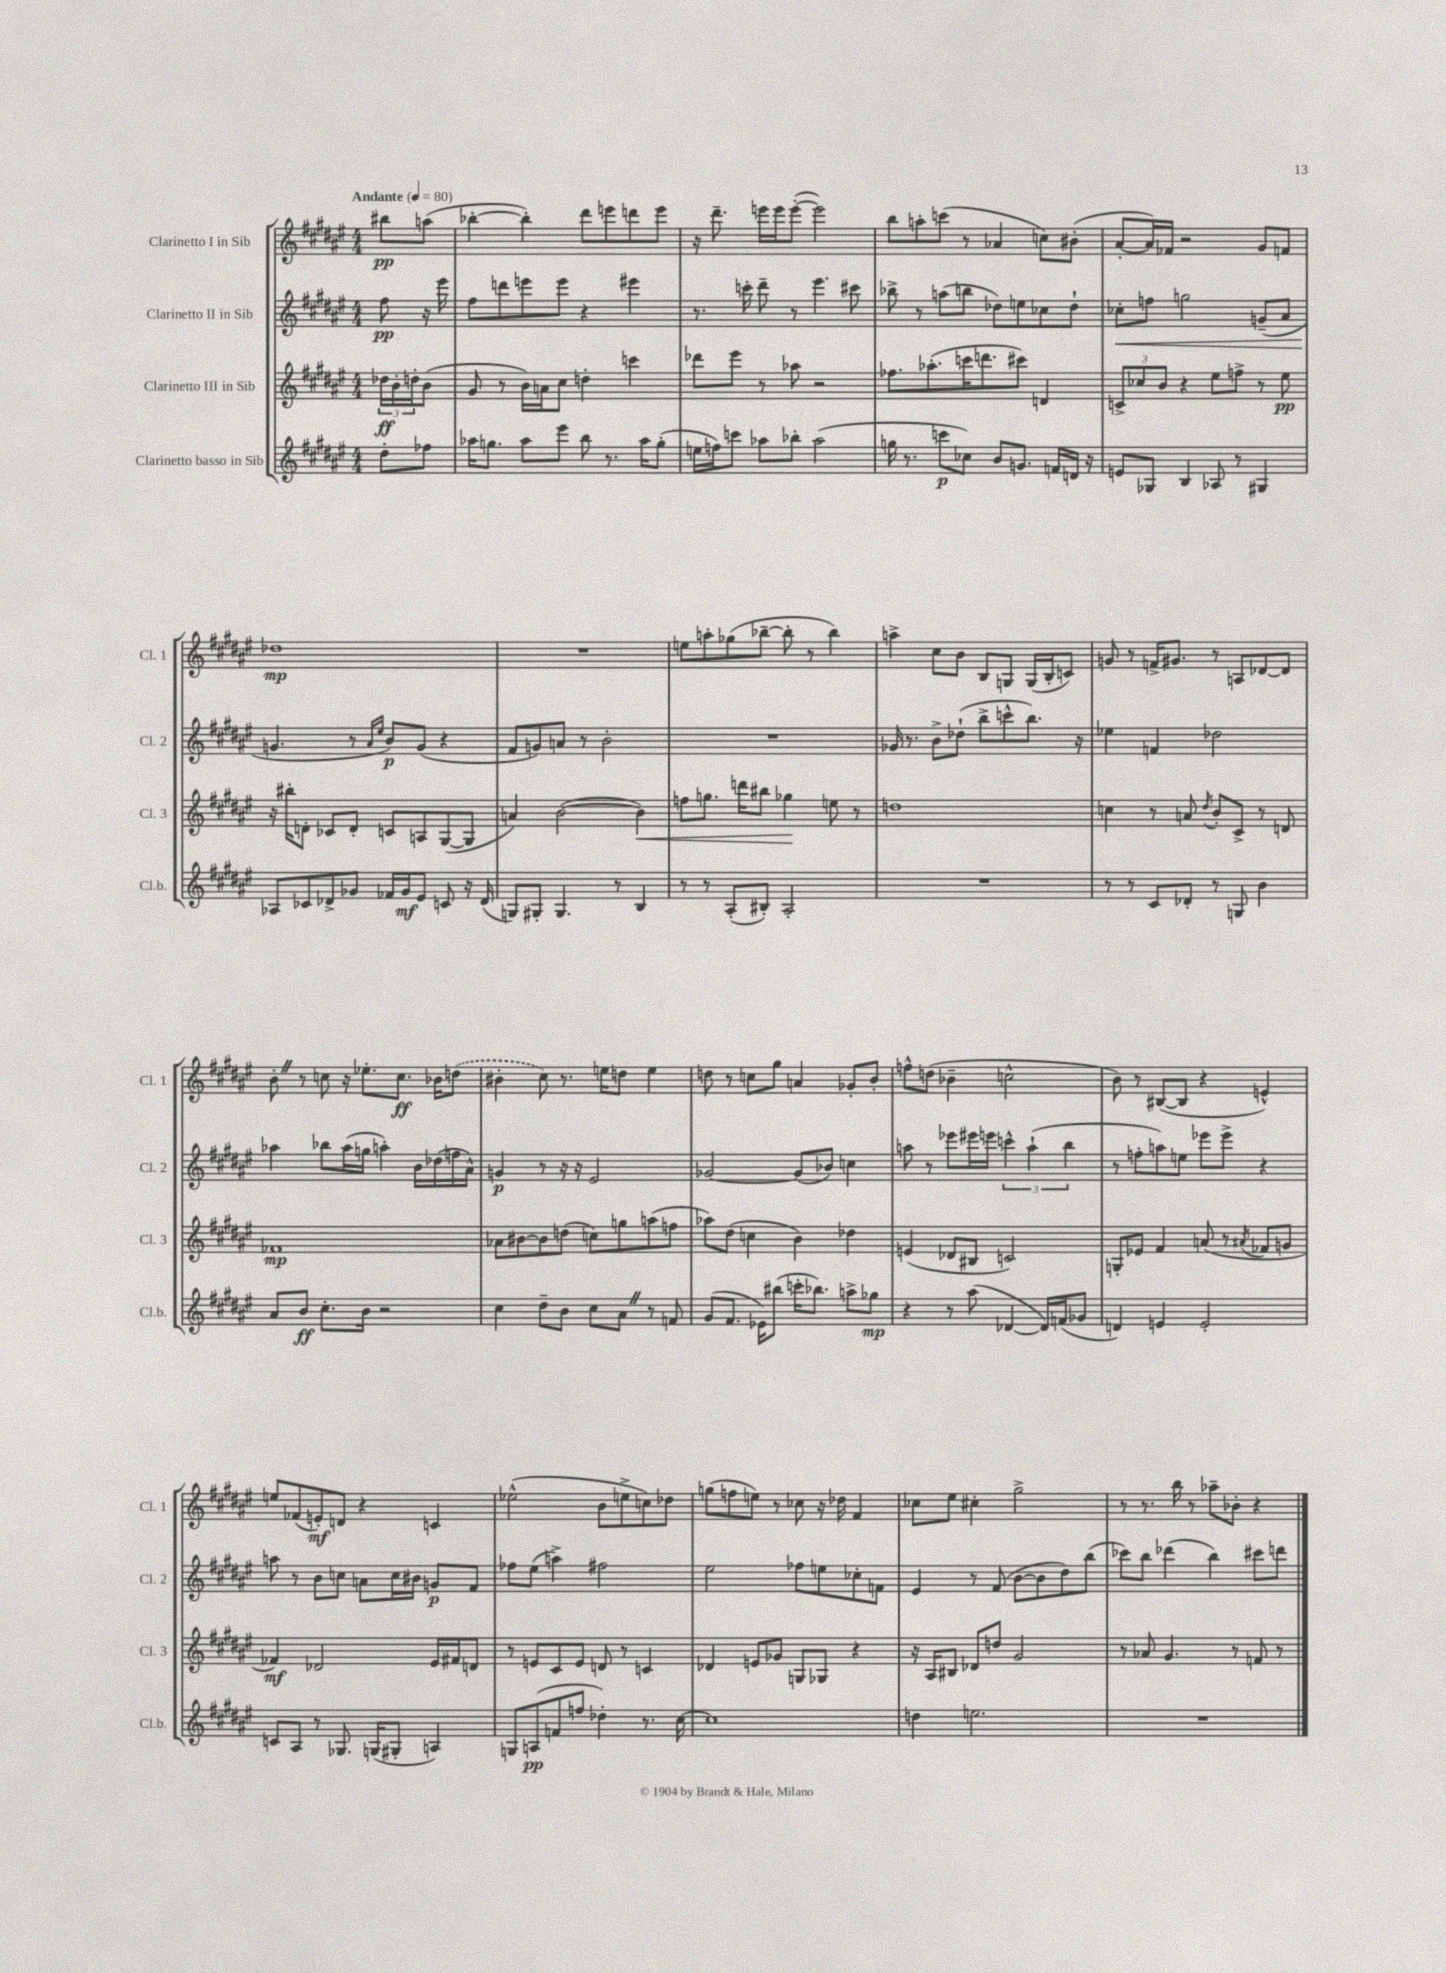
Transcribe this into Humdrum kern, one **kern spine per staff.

**kern	**kern	**kern	**kern
*staff4	*staff3	*staff2	*staff1
*clefG2	*clefG2	*clefG2	*clefG2
*k[f#c#g#d#a#e#]	*k[f#c#g#d#a#e#]	*k[f#c#g#d#a#e#]	*k[f#c#g#d#a#e#]
*M4/4	*M4/4	*M4/4	*M4/4
*MM80	*MM80	*MM80	*MM80
8dd#'	24dd-	8ff#	8bb#
.	24b'	.	.
.	24dd'	.	.
8ff-	(8b	16r	(8aa
.	.	16eee#	.
=	=	=	=
16aa-	8g#	8ff#	[4bb-'
8.gg	.	.	.
.	8r	8ddd	.
8aa-	16b)	8eee	4bb-'])
.	16a	.	.
8eee#	8cc#	8eee	.
8bb	4dd'	4r	8ddd#
8.r	.	.	8eee
.	4ccc	4eee#	8ddd
16aa-	.	.	.
(8gg'	.	.	8eee
=	=	=	=
16ee	8ddd-	8.r	16r
16ff)	.	.	8.ddd#~
8ccc	8eee#	.	.
.	.	16ccc'	.
8aa-	8r	8ddd#~	16eee
.	.	.	16eee
8bb-'	8aa-	8r	([8eee'
(2aa-	2r	4.eee#	2eee])
.	.	8ccc#	.
=	=	=	=
16gg	8.ff-	8bb-^	8bb
8.r	.	.	.
.	.	8r	8aa'
.	(8.aa-'	.	.
8ccc	.	(8aa	(8ccc
8cc-)	16ccc	8bb	8r
.	8.ddd	.	.
8b	.	8dd-)	4a-
8.g	8ccc#)	8ee	.
.	4d	8cc-	8cc)
16f	.	.	.
16d	.	8dd-`	(8b#'
16r	.	.	.
=	=	=	=
8e	12c^	8cc-'	[8a#'
.	12cc-	.	.
8G-	.	8ff	16a#])
.	12b	.	.
.	.	.	16f-
4B	4r	2gg	2r
8A-	8ee#	.	.
8r	8ff^	.	.
4G#	8r	(8g~	8g#
.	8ee#	8a#	8f
=	=	=	=
8A-	16r	4.g	1dd-
.	16bb#'	.	.
8c-	8d'	.	.
8d-^	8c-	.	.
8g-	8d'	8r	.
.	.	16qqa#	.
.	.	16qqee#	.
16f-	8c	8b)	.
16g-	.	.	.
8e#	8A	(8g	.
8c	([8G#	4r	.
16r	8G#]	.	.
(16d-	.	.	.
=	=	=	=
8G)	4a)	8f#	1r
8G#'	.	8g)	.
4.G#	([2b	8a	.
.	.	8r	.
.	.	2b'	.
8r	.	.	.
4B	4b])	.	.
=	=	=	=
8r	8ff	1r	8ee
8r	8.gg	.	8aa'
(8A#'	.	.	(8gg-
.	16ddd	.	.
8B#')	8bb#	.	[8bb-~
2A#'	4gg-	.	8bb-']
.	.	.	8r
.	8ee	.	4bb-)
.	8r	.	.
=	=	=	=
1r	1dd	16g-	4aa^
.	.	8.r	.
.	.	8b^	8cc#
.	.	(8dd-`	8b
.	.	8bb^	8B
.	.	8ccc^^	8G
.	.	8.bb)	(16G
.	.	.	16B'
.	.	.	8c)
.	.	16r	.
=	=	=	=
8r	4cc	4ee-	8g
8r	.	.	8r
8c#	8r	4f	16f^
.	.	.	8.g#
8d-'	8a	.	.
.	8qdd#	.	.
8r	8b'	2dd-	8r
8G	8c#^	.	8A
4b	8r	.	[8d-
.	8d	.	8d-]
=	=	=	=
8a#	1f-	4aa-	8b'
8b	.	.	8r
8.cc#'	.	8bb-	8cc
.	.	(16aa-	16r
16b	.	16gg	8.ee-'
2r	.	4aa')	.
.	.	.	8.cc
.	.	16b	.
.	.	(16dd-	16b-
.	.	16ff	(8dd
.	.	16a#^^)	.
=	=	=	=
4cc#	8a-	4g	4b#'
.	[8b#	.	.
8dd#~	8b#]	8r	8cc#)
8b	(8dd	16r	8.r
.	.	16r	.
8cc#	8cc)	2e#	.
.	.	.	16ee
8a#	8gg	.	8dd
8r	(8aa	.	4ee
8f	8ff	.	.
=	=	=	=
(8g#	8aa-)	[2g-	8dd
8.f#	(8dd#	.	8r
.	4cc	.	8cc
16e-)	.	.	.
(8bb#	.	.	8gg#
16ccc'	4b)	(8g-]	4a
8.bb-)	.	.	.
.	.	8b-)	.
8aa^	4dd-	4cc	8g-'
8gg-	.	.	8b'
=	=	=	=
4r	(4e	8aa	8ff^^
.	.	8r	(8dd
8r	8d-	8eee-	4b-~
(8aa#	8B#	16eee#	.
.	.	16eee	.
[4d-	2c)	6ccc^^	2cc^^
.	.	(6aa`	.
16d-])	.	.	.
(16f	.	.	.
.	.	6bb	.
8g-	.	.	.
=	=	=	=
4d)	8G'	8r	8b)
.	8e-	8ff'	8r
4e	4f#	8aa)	([8B#
.	.	8ee	8B#]
2e'	(8a	8eee-	4r
.	8r	8eee-^	.
.	8qa#	.	.
.	8f-	4r	4e^^)
.	8g	.	.
=	=	=	=
8c	4f-)	8aa	8ee
8A#	.	8r	(8f-
8r	2d-	8b	8e')
8.G-	.	8cc	8d
.	.	8a	4r
(16G	.	.	.
8G#'	.	16cc	.
.	.	16b#	.
4A)	16e#	8g	4c
.	16f#	.	.
.	8d	8f#	.
=	=	=	=
8G	8r	8ff-	(2ee-^^
(8A	8e	(8ee#	.
8f	8c#	4aa^)	.
8ff	8e	.	.
4dd-')	8d	2ff#	8b
.	8r	.	8ee^
8.r	4c	.	8cc)
.	.	.	8dd-
[16cc#	.	.	.
=	=	=	=
1cc#]	4d-	2ee#	(8gg
.	.	.	8ff
.	8e	.	8ee)
.	8g-	.	8r
.	8G	8ff-	8cc-
.	8G-	8ee	16r
.	.	.	16dd-
.	4r	8cc-'	4f#
.	.	8f	.
=	=	=	=
4dd	16r	4e#	8cc-
.	16A#	.	.
.	8B#	.	8ee#
2.ee	8d-	8r	4cc#'
.	8dd	(8f#	.
.	2g#	[8b	2gg#^
.	.	8b]	.
.	.	8dd#)	.
.	.	(8bb	.
=	=	=	=
1r	8r	8ccc-)	8r
.	8a-	8bb	8.r
.	4.g#	(4ddd-	.
.	.	.	16bb
.	.	.	8r
.	.	4bb)	8aa-~
.	8r	.	8b-'
.	8f	8ccc#	4r
.	8r	8ddd	.
==	==	==	==
*-	*-	*-	*-
